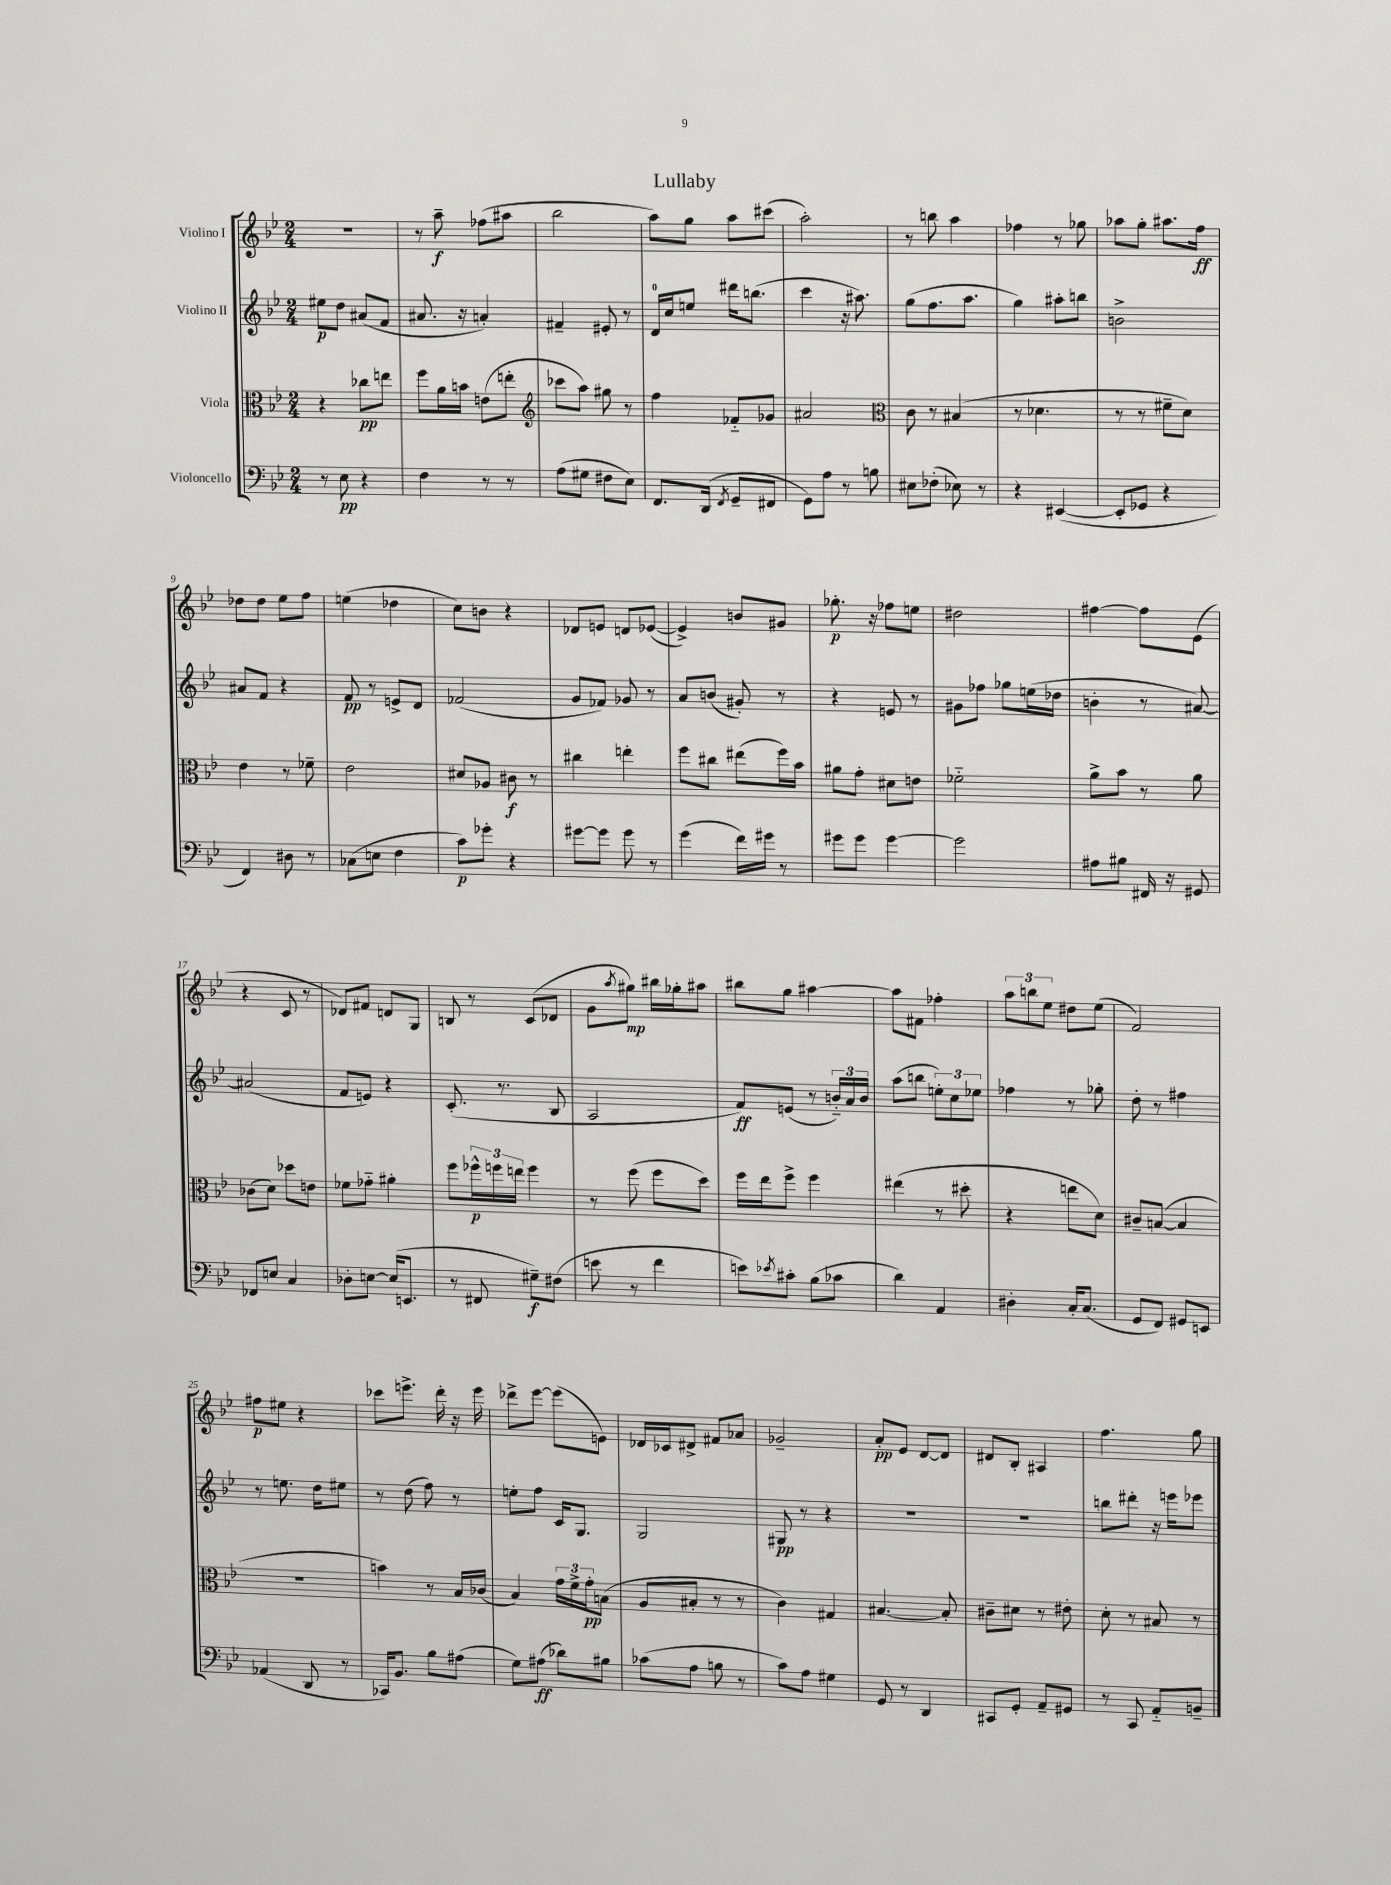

**kern	**kern	**kern	**kern
*staff4	*staff3	*staff2	*staff1
*clefF4	*clefC3	*clefG2	*clefG2
*k[b-e-]	*k[b-e-]	*k[b-e-]	*k[b-e-]
*M2/4	*M2/4	*M2/4	*M2/4
8r	4r	8ee#	2r
8E-	.	8dd	.
4r	8cc-	(8a#	.
.	8ee	8f	.
=	=	=	=
4F	8ff	8.a#	8r
.	16a	.	8aa~
.	16b	16r	.
8r	(8e	4a')	(8ff-
8r	8ee'	.	8aa#
=	=	=	=
*	*clefG2	*	*
(8A	8ccc-	4f#~	2bb-
8G#	8aa)	.	.
8F#	8gg#	8e#'	.
8E-)	8r	8r	.
=	=	=	=
8.FF	4ff	16d	8aa)
.	.	16cc	.
.	.	8ee	8gg
(16DD	.	.	.
8qFF	.	.	.
8GG~	8f-'~	16ddd#	8aa
.	.	(8.bb	.
8FF#	8g-	.	(8ccc#
=	=	=	=
8GG)	2a#	4ccc	2aa')
8A	.	.	.
8r	.	16r	.
.	.	8.aa#)	.
8B	.	.	.
=	=	=	=
*	*clefC3	*	*
8E#	8c	(8gg	8r
(8F-'	8r	8.ff	8bb
8E-)	(4B#	.	4aa
.	.	8.aa	.
8r	.	.	.
=	=	=	=
4r	8r	4gg)	4ff-
.	4.d-	.	.
([4EE#	.	8aa#'	8r
.	.	8bb	8gg-
=	=	=	=
8EE#']	8r	2b^	8aa-
8GG-	8r	.	8gg'
4r	8f#~	.	8.aa#
.	8d)	.	.
.	.	.	16ff
=	=	=	=
4FF)	4e-	8a#	8dd-
.	.	8f	8dd-
8D#	8r	4r	8ee-
8r	8f-~	.	8ff
=	=	=	=
(8C-	2e-	8f	(4ee
8E	.	8r	.
4F	.	8e^	4dd-
.	.	8d	.
=	=	=	=
8c)	8d#	(2f-	8cc)
8g-'	8A-	.	8b
4r	8c#	.	4r
.	8r	.	.
=	=	=	=
[8g#	4cc#	8g	8d-
8g#]	.	8f-)	8e
8g#	4ee'	8g-	8d
8r	.	8r	([8e-
=	=	=	=
(4g	8ff	8a	4e-^])
.	8cc#	(8b	.
16f)	(8ee#	8g#')	8b
16g#	.	.	.
8r	16ff)	8r	8g#
.	16b-	.	.
=	=	=	=
8g#	8a#	4r	8.gg-'
8g#	8g'	.	.
.	.	.	16r
[4g#	8d#	8e	8ff-
.	8e	8r	8ee
=	=	=	=
2g#]	2f-'~	8g#	2dd#
.	.	8ff-	.
.	.	8gg-	.
.	.	(16ee	.
.	.	16dd-	.
=	=	=	=
8A#	8a^	4b'	[4ff#
8B#	8b-	.	.
16FF#	8r	8r	8ff#]
16r	.	.	.
8GG#	8a	[8a#)	(8e-
=	=	=	=
8FF-	(8c-	(2a#]	4r
8E	8d)	.	.
4C	8dd-	.	8c
.	8e	.	8r
=	=	=	=
8D-'	8f-	8f	8d-)
[8E	8g-'~	8e)	8f#
(16E]	4a#'	4r	8d
8.EE	.	.	.
.	.	.	8G
=	=	=	=
8r	8ff	(8.c'	8B
8FF#	24ff-^^	.	8r
.	24ff	.	.
.	.	8.r	.
.	24ee	.	.
8G#~)	4ff	.	(8c
(8F#	.	8B-	8d-
=	=	=	=
8e	8r	2A	8g
.	.	.	8qaa
8r	(8ff	.	8gg#)
4f	8ff	.	16bb#
.	.	.	16gg-'
.	8dd)	.	8aa#
=	=	=	=
8e)	16ff	8f)	8bb#
.	16ee-	.	.
8qe-	.	.	.
8c#'	8ff^	(8e	8gg
(8B-	4ff	8r	[4aa#
8c-	.	24b'~)	.
.	.	24a	.
.	.	24b	.
=	=	=	=
4d)	(4ee#	(8aa	8aa#]
.	.	8bb	8f#
4AA	8r	12ee')	4ff-'
.	.	12cc	.
.	8dd#'	.	.
.	.	12ee-	.
=	=	=	=
4D#'	4r	4ff-	12aa
.	.	.	12bb
.	.	.	12ee-
16C'	8ee	8r	8dd#
(8.C	.	.	.
.	8d)	8gg-'	(8ee-
=	=	=	=
8GG	8c#~	8dd'	2f)
8FF)	([8B	8r	.
8GG#	4B]	4ff#	.
8EE	.	.	.
=	=	=	=
(4AA-	2r	8r	8ff#
.	.	8.ee	8ee#
8DD	.	.	4r
.	.	16dd	.
8r	.	8ee#	.
=	=	=	=
16CC-)	4b)	8r	8ccc-
8.BB-	.	.	.
.	.	(8dd	8.eee^
8B-	8r	8ff)	.
.	.	.	16ddd'
(8A#	16B-	8r	16r
.	(16c-	.	16eee
=	=	=	=
8G)	4B-)	8ee'	8ddd-^
(8A#	.	8ff	[8eee-
8d-)	24g	16c	(8eee-]
.	24f^	.	.
.	.	8.G	.
.	24g'	.	.
8B#	(8B	.	8e)
=	=	=	=
(8c-	8A	2G	16d-
.	.	.	16c-
8A	8B#'	.	8d#^
8B	8r	.	8f#
8r	8r	.	8a-
=	=	=	=
8c)	4c)	8G#	2g-~
8A	.	8r	.
4G#	4G#	4r	.
=	=	=	=
8GG	[4.B#	2r	8a'
8r	.	.	8e-
4DD	.	.	[8d
.	8B#']	.	8d]
=	=	=	=
8CC#	8c#~	2r	8d#
8GG'	8d#	.	8B-'
8AA~	8r	.	4A#
8GG#	8e#'	.	.
=	=	=	=
8r	8d'	8bb	4.ff
8CC	8r	8ddd#'	.
8AA'~	8B#	16r	.
.	.	16eee	.
8BB~	8r	8eee-	8gg
==	==	==	==
*-	*-	*-	*-
